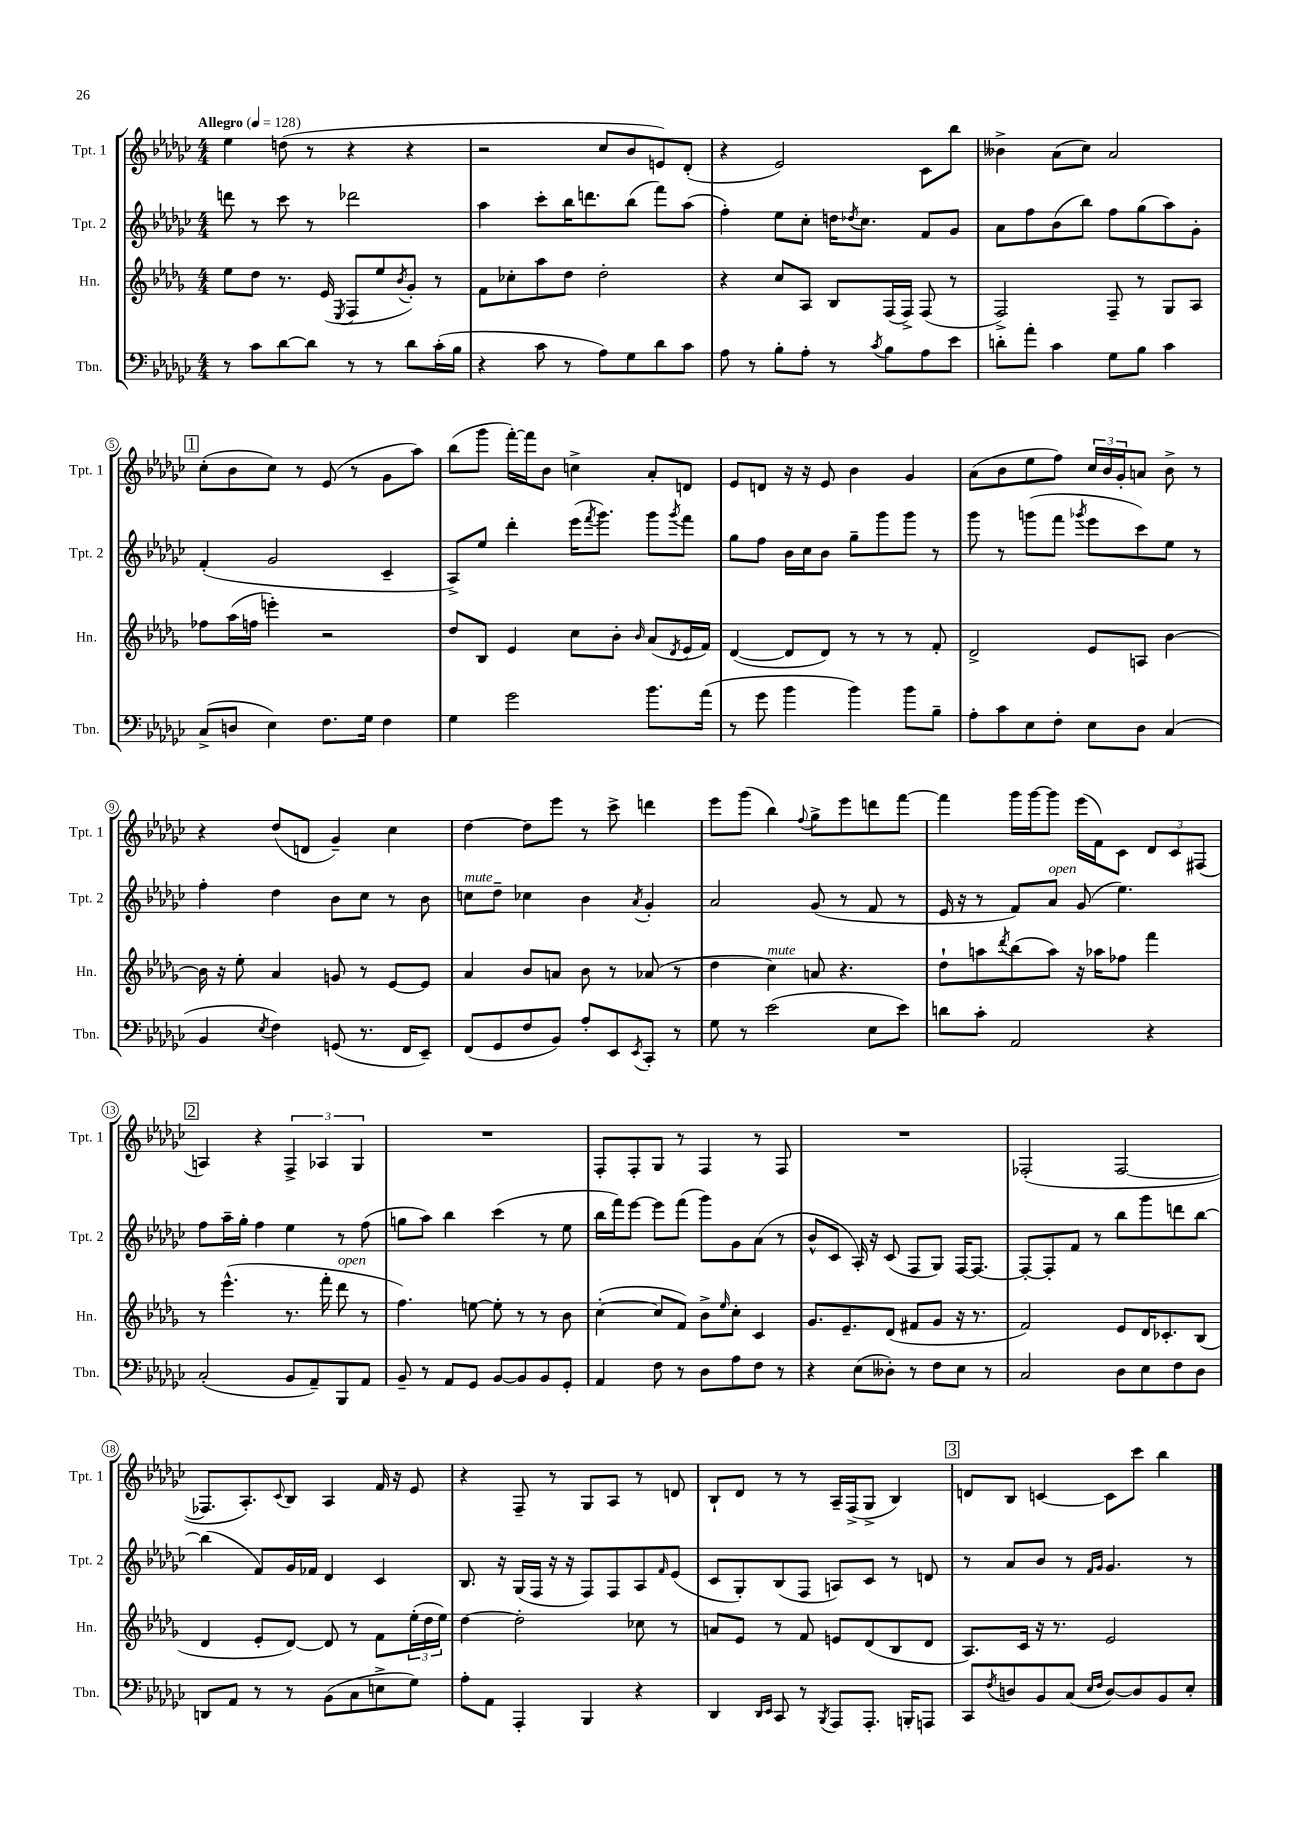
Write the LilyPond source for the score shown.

<<
\new StaffGroup <<
\new Staff = "s0" \with { instrumentName = "Tpt. 1" shortInstrumentName = "Tpt. 1" } {
    \clef treble \key ges \major \numericTimeSignature \time 4/4 \tempo "Allegro" 4 = 128
    ees''4 d''8( r8 r4 r4 |
    r2 ces''8 bes'8 e'8) des'8-.( |
    r4 ees'2) ces'8 bes''8 |
    beses'4-> aes'8( ces''8) aes'2 |
    \mark \markup { \box "1" } ces''8-.( bes'8 ces''8) r8 ees'8( r8 ges'8 aes''8) |
    bes''8( ges'''8 f'''16~-.) f'''16 bes'8 c''4-> aes'8-. d'8 |
    ees'8 d'8 r16 r16 ees'8 bes'4 ges'4 |
    aes'8( bes'8 ees''8 f''8) \tuplet 3/2 { ces''16 bes'16 ges'16-. } a'8 bes'8-> r8 |
    r4 des''8( d'8 ges'4--) ces''4 |
    des''4~ des''8 ees'''8 r8 ces'''8-> d'''4 |
    ees'''8 ges'''8( bes''4) \appoggiatura { f''8 } ges''8-> ees'''8 d'''8 f'''8~ |
    f'''4 ges'''16 ges'''16~ ges'''8 ees'''16( f'16) ces'8 \tuplet 3/2 { des'8 ces'8 fis8( } |
    \mark \markup { \box "2" } a4) r4 \tuplet 3/2 { f4-> aes4 ges4 } |
    R1 |
    f8-. f8-. ges8 r8 f4 r8 f8 |
    R1 |
    fes2-.( fes2~ |
    fes8. aes8.-.) \appoggiatura { ces'8 } bes8 aes4 f'16 r16 ees'8 |
    r4 f8-- r8 ges8 aes8 r8 d'8 |
    bes8-! des'8 r8 r8 aes16-- f16->( ges8-> bes4) |
    \mark \markup { \box "3" } d'8 bes8 c'4~ c'8 ces'''8 bes''4 \bar "|." |
}
\new Staff = "s1" \with { instrumentName = "Tpt. 2" shortInstrumentName = "Tpt. 2" } {
    \clef treble \key ges \major \numericTimeSignature \time 4/4
    d'''8 r8 ces'''8 r8 des'''2 |
    aes''4 ces'''8-. bes''16 d'''8. bes''8( f'''8) aes''8( |
    f''4-.) ees''8 ces''8-. d''16 \acciaccatura { des''8 } ces''8. f'8 ges'8 |
    aes'8 f''8 bes'8( bes''8) f''8 ges''8( aes''8) ges'8-. |
    \mark \markup { \box "1" } f'4-.( ges'2 ces'4-- |
    aes8->) ees''8 des'''4-. ees'''16( \acciaccatura { f'''8 } ges'''8.) ges'''8 \acciaccatura { ges'''8 } f'''8 |
    ges''8 f''8 bes'16 ces''16 bes'8 ges''8-- ges'''8 ges'''8 r8 |
    ges'''8 r8 g'''8( f'''8 \acciaccatura { ges'''8 } ees'''8 ces'''8) ees''8 r8 |
    f''4-. des''4 bes'8 ces''8 r8 bes'8 |
    c''8^\markup { \italic "mute" } des''8-- ces''4 bes'4 \acciaccatura { aes'8 } ges'4-. |
    aes'2 ges'8( r8 f'8 r8 |
    ees'16 r16 r8 f'8) aes'8^\markup { \italic "open" } ges'8( ees''4.) |
    \mark \markup { \box "2" } f''8 aes''16-- ges''16-. f''4 ees''4 r8 f''8( |
    g''8 aes''8) bes''4 ces'''4( r8 ees''8 |
    bes''16 f'''16) ees'''8~ ees'''8 f'''8( ges'''8) ges'8 aes'8( r8 |
    bes'8-^ ces'8 aes16-.) r16 ces'8( f8 ges8) f16~ f8.~ |
    f8~-. f8-. f'8 r8 bes''8 ges'''8 d'''8 bes''8~ |
    bes''4( f'8) ges'16 fes'16 des'4 ces'4 |
    bes8. r16 ges16( f16 r16 r16 f8) f8 aes8 \grace { f'16 } ees'8( |
    ces'8 ges8-.) bes8( f8 a8) ces'8 r8 d'8 |
    \mark \markup { \box "3" } r8 aes'8 bes'8 r8 \grace { f'16 ges'16 } ges'4. r8 \bar "|." |
}
\new Staff = "s2" \with { instrumentName = "Hn." shortInstrumentName = "Hn." } {
    \clef treble \key des \major \numericTimeSignature \time 4/4
    ees''8 des''8 r8. ees'16( \acciaccatura { ees8 } f8 ees''8 \acciaccatura { bes'8 } ges'8-.) r8 |
    f'8 ces''8-. aes''8 des''8 des''2-. |
    r4 c''8 aes8 bes8 f16( f16->) f8( r8 |
    f2->) f8-- r8 ges8 aes8 |
    \mark \markup { \box "1" } fes''8 aes''16( f''16 e'''4-.) r2 |
    des''8 bes8 ees'4 c''8 bes'8-. \grace { bes'16 } aes'8( \acciaccatura { des'8 } ees'16 f'16) |
    des'4~( des'8 des'8) r8 r8 r8 f'8-. |
    des'2-> ees'8 a8 bes'4~ |
    bes'16 r16 ees''8-. aes'4 g'8 r8 ees'8~ ees'8 |
    aes'4 bes'8 a'8 bes'8 r8 aes'8( r8 |
    des''4 c''4^\markup { \italic "mute" }) a'8 r4. |
    des''8-! a''8 \acciaccatura { des'''8 } bes''8( a''8) r16 aes''16 fes''8 f'''4 |
    \mark \markup { \box "2" } r8 ees'''4.-^( r8. f'''16-. des'''8^\markup { \italic "open" } r8 |
    f''4.) e''8~ e''8-. r8 r8 bes'8 |
    c''4~-.( c''8 f'8) bes'8-> \grace { ees''16 } c''8-. c'4 |
    ges'8. ees'8.-- des'8( fis'8 ges'8 r16 r8. |
    f'2) ees'8 des'16 ces'8.-. bes8( |
    des'4 ees'8-. des'8~) des'8 r8 f'8 \tuplet 3/2 { ees''16-.( des''16 ees''16) } |
    des''4~ des''2-. ces''8 r8 |
    a'8 ees'8 r8 f'8 e'8 des'8( bes8 des'8 |
    \mark \markup { \box "3" } aes8.) c'16 r16 r8. ees'2 \bar "|." |
}
\new Staff = "s3" \with { instrumentName = "Tbn." shortInstrumentName = "Tbn." } {
    \clef bass \key ges \major \numericTimeSignature \time 4/4
    r8 ces'8 des'8~ des'8 r8 r8 des'8 ces'16-.( bes16 |
    r4 ces'8 r8 aes8) ges8 des'8 ces'8 |
    aes8 r8 bes8-. aes8-. r8 \acciaccatura { ces'8 } bes8 aes8 ees'8 |
    d'8-. aes'8-. ces'4 ges8 bes8 ces'4 |
    \mark \markup { \box "1" } ces8->( d8 ees4) f8. ges16 f4 |
    ges4 ges'2 bes'8. aes'16( |
    r8 ges'8 bes'4 bes'4) bes'8 bes8-- |
    aes8-. ces'8 ees8 f8-. ees8 des8 ces4( |
    bes,4 \acciaccatura { ees8 } f4) g,8( r8. f,16 ees,8--) |
    f,8( ges,8 f8 bes,8) aes8-. ees,8 \acciaccatura { ees,8 } ces,8-. r8 |
    ges8 r8 ees'2( ees8 ees'8) |
    d'8 ces'8-. aes,2 r4 |
    \mark \markup { \box "2" } ces2-.( bes,8 aes,8--) bes,,8 aes,8 |
    bes,8-- r8 aes,8 ges,8 bes,8~ bes,8 bes,8 ges,8-. |
    aes,4 f8 r8 des8 aes8 f8 r8 |
    r4 ees8( deses8-.) r8 f8 ees8 r8 |
    ces2 des8 ees8 f8 des8 |
    d,8 aes,8 r8 r8 bes,8( ces8 e8-> ges8) |
    aes8-. aes,8 aes,,4-. bes,,4 r4 |
    des,4 \grace { des,16 ees,16 } ces,8 r8 \acciaccatura { bes,,8 } aes,,8 aes,,8.-. b,,16-. a,,8 |
    \mark \markup { \box "3" } ces,8 \acciaccatura { f8 } d8 bes,8 ces8( \grace { ees16 f16 } d8~) d8 bes,8 ees8-. \bar "|." |
}
>>
>>
\layout { \context { \Score \override BarNumber.stencil = #(make-stencil-circler 0.1 0.3 ly:text-interface::print) } }
